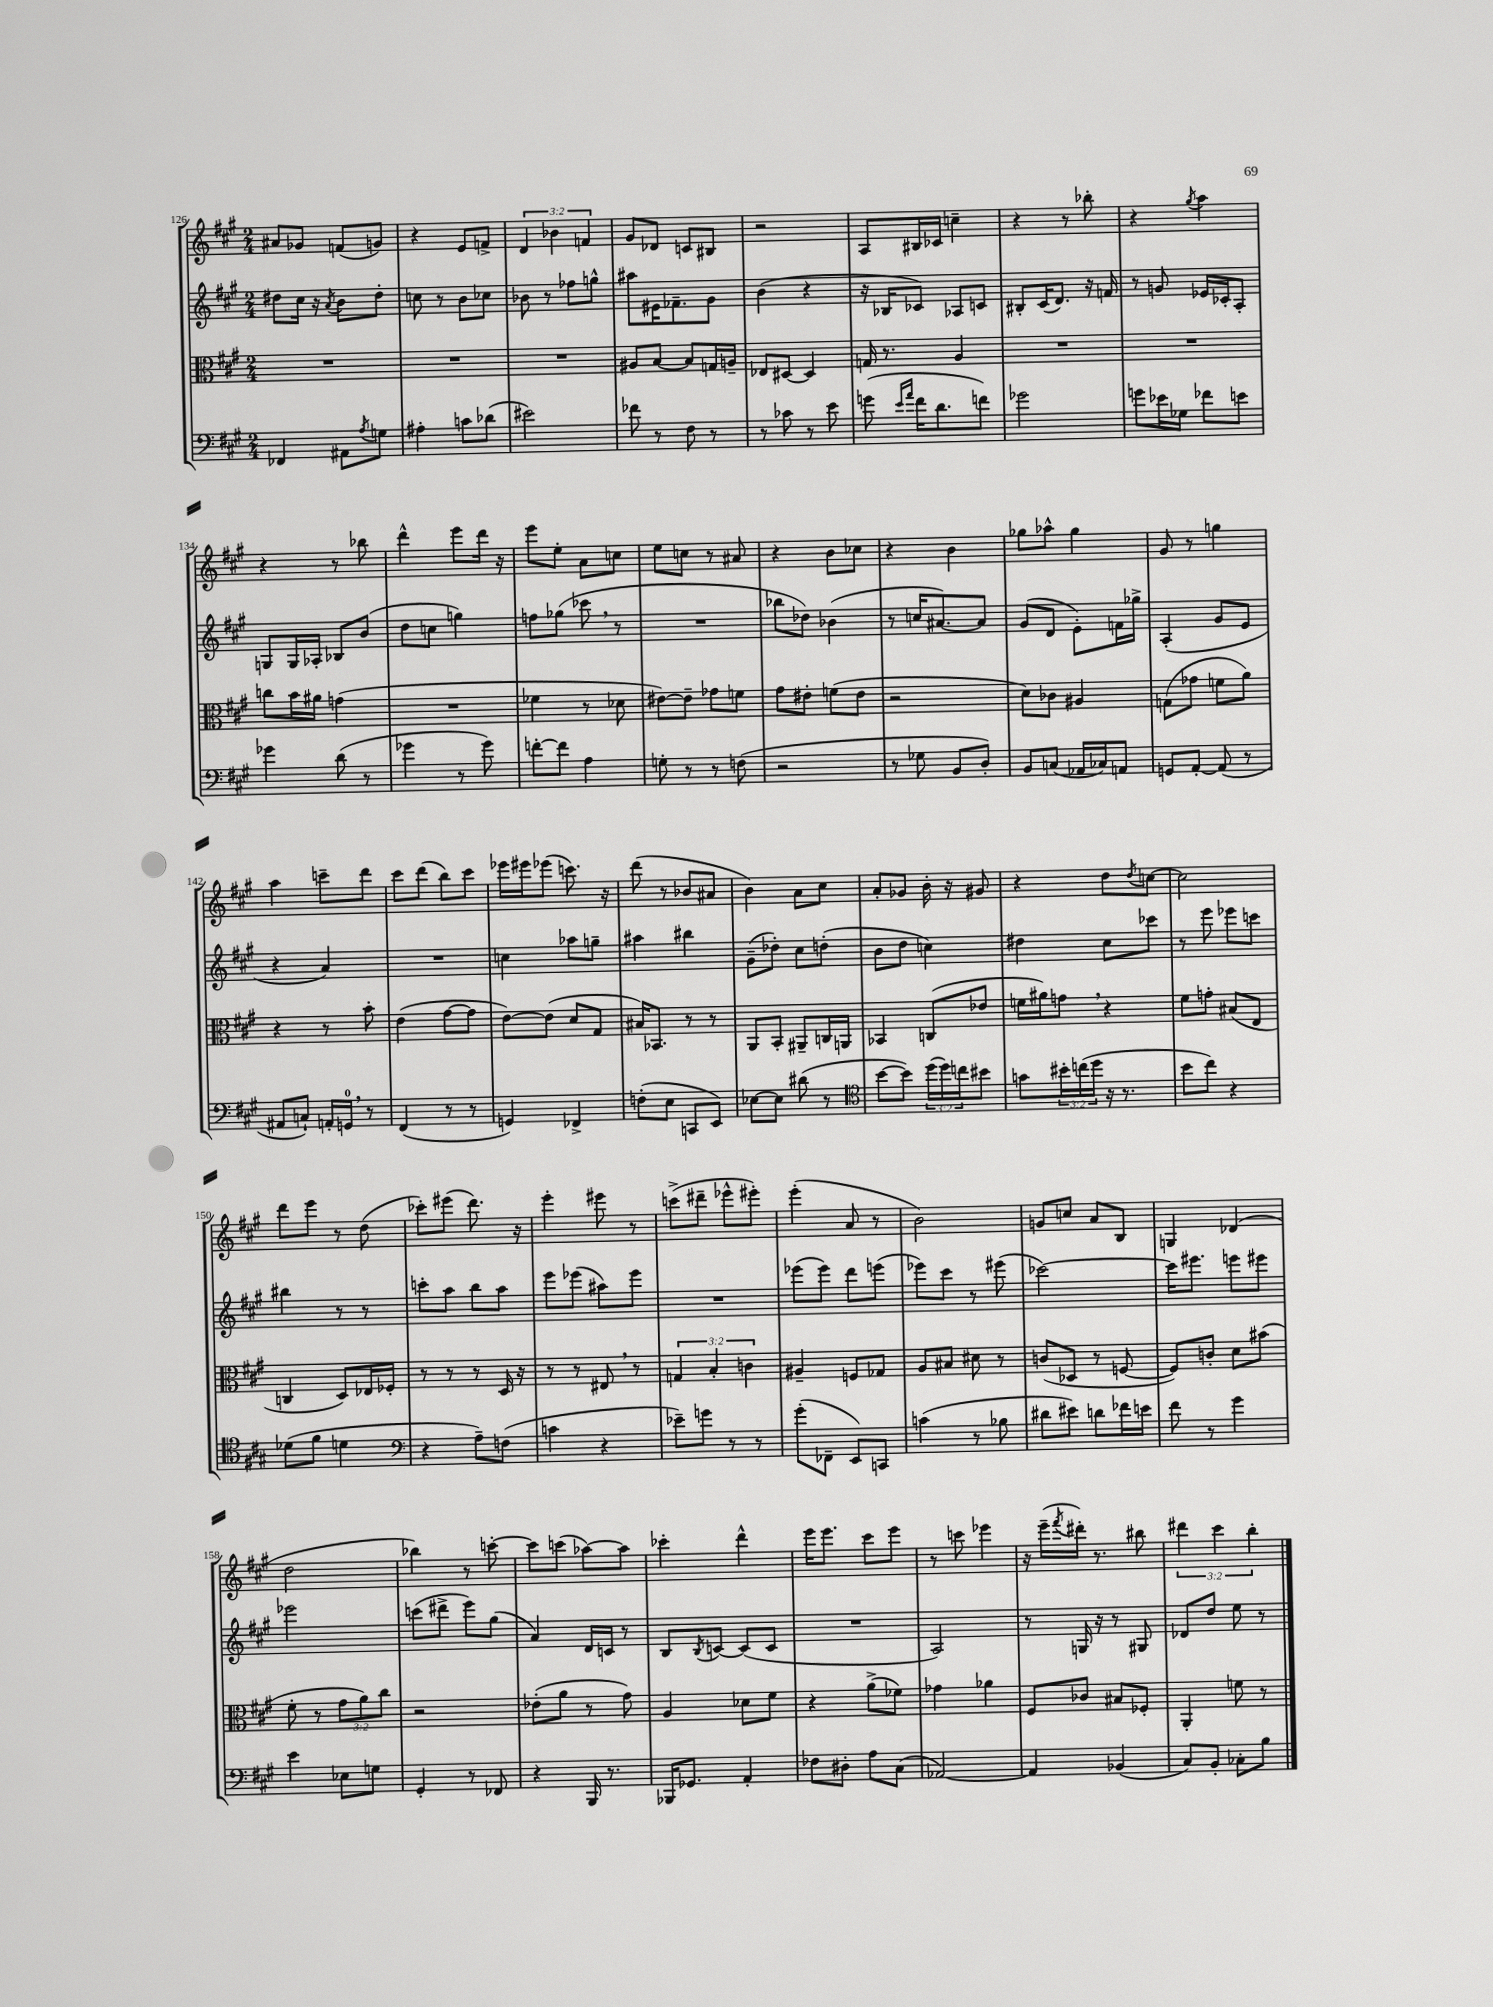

**kern	**kern	**kern	**kern
*part4	*part3	*part2	*part1
*staff4	*staff3	*staff2	*staff1
*clefF4	*clefC3	*clefG2	*clefG2
*k[f#c#g#]	*k[f#c#g#]	*k[f#c#g#]	*k[f#c#g#]
*M2/4	*M2/4	*M2/4	*M2/4
=126	=126	=126	=126
4FF-X/	2r	8dd#X\L	8a#X/L
.	.	16cc#\Jk	8g-X/J
.	.	16r	.
.	.	8qa/	.
8AA#X\L	.	8b\L	(8fn/L
8qA/	.	.	.
8Gn\J	.	8dd#'\J	8gn/J)
=127	=127	=127	=127
4A#X'\	2r	8ccn\	4r
.	.	8r	.
8cn\L	.	8b\L	8e/L
(8d-X\J	.	8cc-X\J	8fn^/J
=128	=128	=128	=128
2e#X\)	2r	8b-X\	6d/
.	.	8r	.
.	.	.	6b-X\
.	.	8ff-X\L	.
.	.	.	6fn/
.	.	8ggn^^\J	.
=129	=129	=129	=129
8f-X\	8A#X/L	8aa#X\L	8g#/L
8r	[8B/J	16e#X\K	8d-X/J
.	.	8.f-X~\	.
8F#\	8B/L]	.	8cn/L
8r	16Gn/L	8g#\J	8B#X/J
.	16An~/JJ	.	.
=130	=130	=130	=130
8r	8E-X/L	(4b\	2r
8c-X\	[8D#X/J	.	.
8r	4D#/]	4r	.
8e\	.	.	.
=131	=131	=131	=131
(8gn\	16Gn/	16r	8A/L
.	8.r	16B-X/KL	.
16qqe/LL	.	.	.
16qqa/JJ	.	.	.
16f#\KL	.	8c-X/J)	16B#X/L
8.d\	.	.	16c-X/JJ
.	4A/	8A-X/L	4ccn~\
8fn\J)	.	8cn/J	.
=132	=132	=132	=132
2g-X\	2r	8B#X'/L	4r
.	.	(16c#/K	.
.	.	8.d/J)	.
.	.	.	8r
.	.	16r	8bb-X'\
.	.	16fn/	.
=133	=133	=133	=133
8gn\L	2r	8r	4r
16e-X\L	.	8gn/	.
16G-X\JJ	.	.	.
.	.	.	8qgg#/
8f-X\L	.	16e-X/LL	4aa\
.	.	16c-X'/J	.
8en\J	.	8A'/J	.
!!LO:LB:g=z
=134	=134	=134	=134
4g-X\	8ccn\L	8Gn/L	4r
.	16b\L	16G/L	.
.	16a#X\JJ	16A-X'/JJ	.
(8d\	(4gn\	8B-X/L	8r
8r	.	(8b/J	8bb-X\
=135	=135	=135	=135
4g-X\	2r	8dd\L	4ddd^^\
.	.	8ccn\J	.
8r	.	4ggn\)	8eee\L
8g-\)	.	.	16ddd\Jk
.	.	.	16r
=136	=136	=136	=136
[8fn'\L	4f-X\	8ffn\L	8eee\L
8f\J]	.	(8gg-X\J	8ee'\J
4A\	8r	8ccc-X,\	8a\L
.	8d-X\	8r	8ccn\J
=137	=137	=137	=137
8Gn'\	[8e#X\L)	2r	8ee\L
8r	8e#~\J]	.	8ccn\J
8r	8g-X\L	.	8r
(8Fn\	8fn\J	.	8a#X/
=138	=138	=138	=138
2r	8g#\L	8bb-X\L	4r
.	8e#X'\J	8dd-X\J)	.
.	(8fn\L	(4b-X\	8b\L
.	8e#\J	.	8cc-X\J
=139	=139	=139	=139
8r	2r	8r	4r
8G-X\	.	16ccn/KL	.
.	.	[8.a#X/)	.
8BB/L	.	.	4b\
8D'/J)	.	8a#/J]	.
=140	=140	=140	=140
8BB/L	8d\L)	(8g#/L	8gg-X\L
(8Cn/J	8c-X\J	8d/J	8aa-X^^\J
16AA-X/LL	4A#X/	8e'\L)	4gg-\
16C-X/J)	.	.	.
8AAn/J	.	16fn\L	.
.	.	16gg-X^\JJ	.
=141	=141	=141	=141
8GGn/L	(8Gn\L	(4A'/	8g#/
[8AA'/J	8g-X\J	.	8r
(8AA/]	8fn\L	8g#/L	4ggn\
8r	8a\J)	8e/J	.
!!LO:LB:g=z
=142	=142	=142	=142
8AA#X/L	4r	4r	4aa\
8Cn`/J)	.	.	.
16AAn'/LL	8r	4a/)	8cccn~\L
16GGn,/JJ	.	.	.
8r	8b'\	.	8ddd\J
=143	=143	=143	=143
(4FF#/	(4e\	2r	8ccc#\L
.	.	.	(8ddd\J
8r	[8g#\L	.	8bb\L)
8r	8g#\J]	.	8ccc#\J
=144	=144	=144	=144
4GGn/)	[8e\L)	4ccn\	16eee-X\LL
.	.	.	16eee#X\J
.	(8e\J]	.	(8eee-X\J
4FF-X^/	8d/L	8aa-X\L	8.cccn\)
.	8G#/J	8ggn~\J	.
.	.	.	16r
=145	=145	=145	=145
(8Fn'\L	16B#X/KL)	4aa#X\	(8ddd\
.	8.BB-X/J	.	.
8E\J	.	.	8r
8CCn/L	8r	4bb#X\	8b-X/L
8EE/J)	8r	.	8a#X/J
=146	=146	=146	=146
[8E-X\L	8AA/L	(8g#~\L	4b\)
8E-\J]	8BB'/J	8dd-X'\J)	.
(8d#X\	8AA#X~/L	8cc#\L	8a\L
8r	16Cn/L	(8ddn'\J	8cc#\J
.	16AAn/JJ	.	.
=147	=147	=147	=147
*clefC4	*	*	*
[8b\L	4BB-X/	8b\L	8a'/L
8b\J])	.	8dd\J	8g-X/J
(24dd\LL	(8Cn/L	4ccn\)	16b'\
24dd\)	.	.	.
.	.	.	16r
24ccn\J	.	.	.
8b#X\J	8e-X/J	.	8g#X/
=148	=148	=148	=148
8gn\L	16fn\LL	4dd#X\	4r
.	16a#X\J)	.	.
24b#X'\L	8gn,\J	.	.
(24ccn\	.	.	.
24dd\JJ	.	.	.
16r	4r	8cc#\L	8dd\L
8.r	.	.	.
.	.	.	8qdd/
.	.	8ccc-X\J	[8ccn\J
=149	=149	=149	=149
8b\L	8f#\L	8r	2cc\]
8cc#\J)	8gn'\J	8eee\	.
4r	(8B#X/L	8eee-X\L	.
.	8E/J	8cccn\J	.
!!LO:LB:g=z
=150	=150	=150	=150
(8d-X\L	4Cn/	4bb#X\	8ddd\L
8f#\J	.	.	8eee\J
4dn\	8D/L)	8r	8r
.	16E-X/L	8r	(8dd\
.	16F-X'/JJ	.	.
=151	=151	=151	=151
*clefF4	*	*	*
4r	8r	8cccn'\L	8ccc-X'\L)
.	8r	8aa\J	(8eee#X\J
8A~\L)	8r	8bb\L	8.ddd\)
(8Fn\J	16D/	8aa\J	.
.	16r	.	16r
=152	=152	=152	=152
4cn\	8r	8eee\L	4eee'\
.	8r	(8eee-X\J	.
4r	8E#X,/	8aa#X\L)	8eee#X\
.	8r	8eee-\J	8r
=153	=153	=153	=153
8e-X~\L)	6Gn/	2r	(8cccn^\L
8gn\J	.	.	8ddd#X~\J
.	6B'/	.	.
8r	.	.	8eee-X^^\L
.	6cn\	.	.
8r	.	.	8eee#X'\J)
=154	=154	=154	=154
(8g#'\L	4A#X~/	(8eee-X\L	(4eee'\
8FF-X~\J	.	8eee-\J)	.
8EE/L)	8Fn/L	8ddd\L	8a/
8CCn/J	8G-X/J	(8eeen\J	8r
=155	=155	=155	=155
(4cn\	8A/L	8eee-X\L)	2b\)
.	8B#X/J	8ccc#\J	.
8r	8d#X\	8r	.
8B-X\	8r	(8eee#X\	.
=156	=156	=156	=156
8d#X\L	(8cn/L	[2ccc-X\)	8gn/L
8e#X\J)	8D-X/J	.	8ccn/J
8dn\L	8r	.	8a/L
16f-X\L	[8Fn/	.	8B/J
16en\JJ	.	.	.
=157	=157	=157	=157
8f#\	8F/L])	16ccc-\KL]	4Gn/
.	.	8.eee#X\J	.
8r	8cn'/J	.	.
4g#\	8d\L	8eeen\L	(4d-X/
.	(8b#X\J	8eee#X\J	.
!!LO:LB:g=z
=158	=158	=158	=158
4e\	8f#'\	2eee-X\	2dd\
.	8r	.	.
8E-X\L	12g#\L	.	.
.	12a\)	.	.
8Gn\J	.	.	.
.	12cc#\J	.	.
=159	=159	=159	=159
4GG#'/	2r	(8cccn\L	4bb-X\)
.	.	8ddd#X^\J	.
8r	.	8eee\L)	8r
8FF-X/	.	(8gg#\J	[8cccn'\
=160	=160	=160	=160
4r	(8e-X'\L	4a/)	8ccc\L]
.	8a\J	.	(8cccn\J
16BBB/	8r	16d/LL	[8aa-X\L)
8.r	.	16cn/JJ	.
.	8g#\)	8r	8aa-\J]
=161	=161	=161	=161
16BBB-X/KL	4A/	8B/L	4ccc-X'\
8.GG-X/J	.	.	.
.	.	8qB/	.
.	.	[8cn/J	.
4AA'/	8d-X\L	(8c/L]	4ddd^^\
.	8f#\J	8c/J	.
=162	=162	=162	=162
8F-X\L	4r	2r	16eee\KL
.	.	.	8.eee\J
8D#X'\J	.	.	.
8A\L	(8a^\L	.	8ccc#\L
(8C#\J	8f-X\J)	.	8eee\J
=163	=163	=163	=163
[2AA-X/)	4g-X\	2A/)	8r
.	.	.	8cccn\
.	4a-X\	.	4eee-X\
=164	=164	=164	=164
4AA-/]	8F#/L	8r	16r
.	.	.	(16eee~\LL
.	.	.	8qfff#/
.	8c-X/J	16Gn/	16ddd#X'\JJ)
.	.	16r	8.r
(4BB-X/	8B#X/L	8r	.
.	8F-X'/J	8G#X/	8bb#X\
=165	=165	=165	=165
8C#/L)	4AA'/	8d-X/L	6ddd#X\
8BB'/J	.	8dd/J	.
.	.	.	6ccc#\
8C-X'\L	8fn\	8ee\	.
.	.	.	6bb'\
8B\J	8r	8r	.
==	==	==	==
*-	*-	*-	*-
